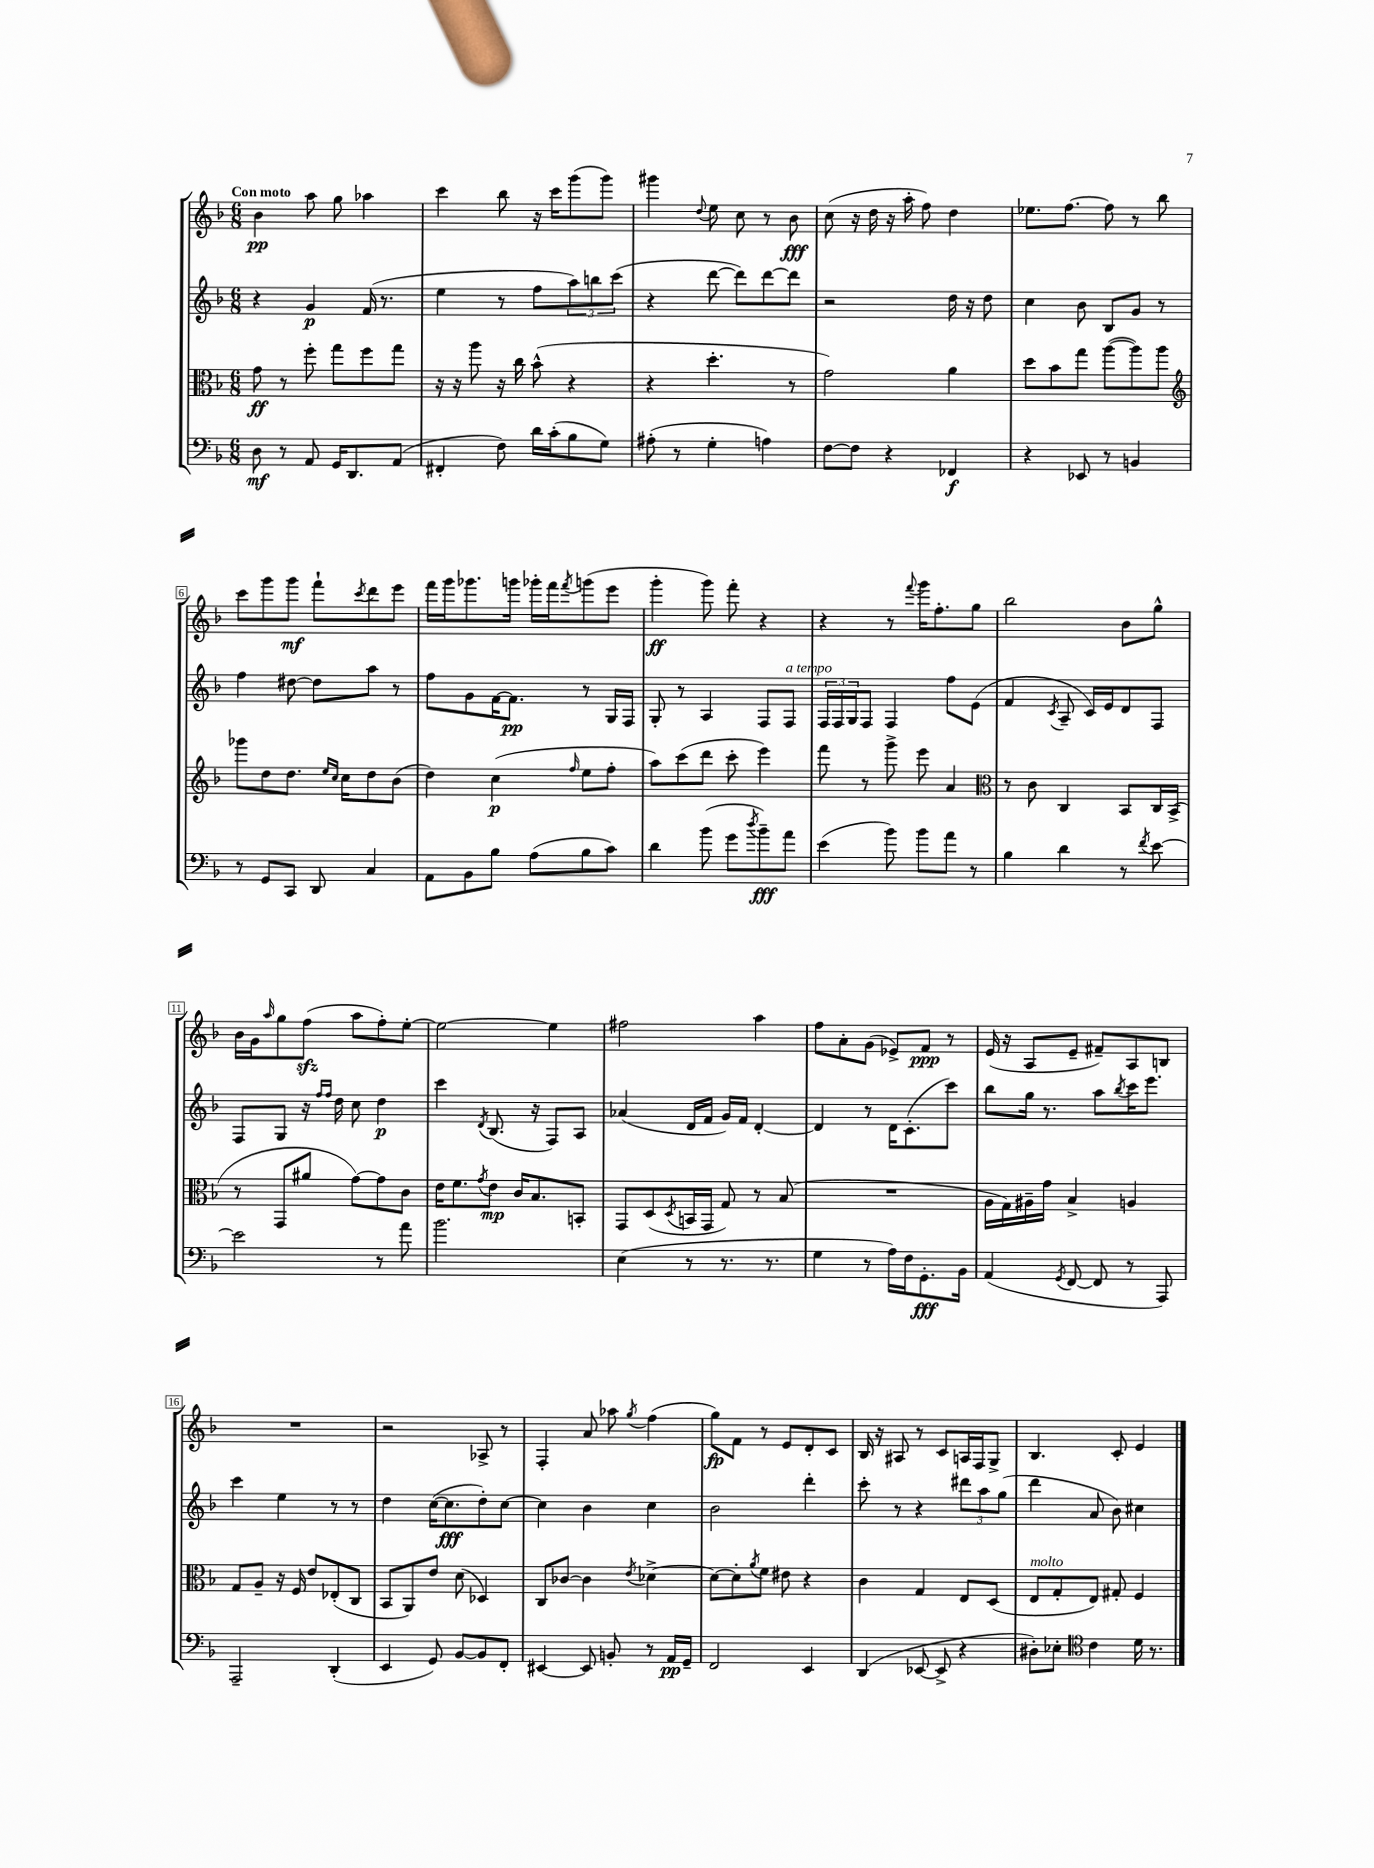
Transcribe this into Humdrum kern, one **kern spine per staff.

**kern	**dynam	**kern	**dynam	**kern	**dynam	**kern	**dynam
*part4	*part4	*part3	*part3	*part2	*part2	*part1	*part1
*staff4	*staff4	*staff3	*staff3	*staff2	*staff2	*staff1	*staff1
*clefF4	*	*clefC3	*	*clefG2	*	*clefG2	*
*k[b-]	*	*k[b-]	*	*k[b-]	*	*k[b-]	*
*M6/8	*	*M6/8	*	*M6/8	*	*M6/8	*
=1	=1	=1	=1	=1	=1	=1	=1
!	!	!	!	!	!	!LO:TX:a:B:t=Con moto	!
8D\	mf	8g\	ff	4r	.	4b-\	pp
8r	.	8r	.	.	.	.	.
8AA/	.	8ff'\	.	4g/	p	8aa\	.
16GG/KL	.	8gg\L	.	.	.	8gg\	.
8.DD/	.	.	.	.	.	.	.
.	.	8ff\	.	(16f/	.	4aa-X\	.
.	.	.	.	8.r	.	.	.
(8AA/J	.	8gg\J	.	.	.	.	.
=2	=2	=2	=2	=2	=2	=2	=2
4FF#X'/	.	16r	.	4ee\	.	4ccc\	.
.	.	16r	.	.	.	.	.
.	.	8aa\	.	.	.	.	.
8F\)	.	16r	.	8r	.	8bb-\	.
.	.	16cc\	.	.	.	.	.
16d\LL	.	(8b-^^\	.	8ff\L	.	16r	.
(16c'\J	.	.	.	.	.	16ccc\KL	.
8B-\	.	4r	.	12aa\)	.	(8ggg\	.
.	.	.	.	12bbn\	.	.	.
8G\J)	.	.	.	.	.	8ggg\J)	.
.	.	.	.	(12ccc\J	.	.	.
=3	=3	=3	=3	=3	=3	=3	=3
(8A#X'\	.	4r	.	4r	.	4ggg#X\	.
8r	.	.	.	.	.	.	.
.	.	.	.	.	.	8qqdd/	.
4G'\	.	4.dd'\	.	[8ddd\	.	8ee\	.
.	.	.	.	8ddd\L])	.	8cc\	.
4An\)	.	.	.	[8ddd\	.	8r	.
.	.	8r	.	8ddd\J]	.	8b-\	fff
=4	=4	=4	=4	=4	=4	=4	=4
[8F\L	.	2g\)	.	2r	.	(8cc\	.
8F\J]	.	.	.	.	.	16r	.
.	.	.	.	.	.	16dd\	.
4r	.	.	.	.	.	16r	.
.	.	.	.	.	.	16aa'\	.
.	.	.	.	.	.	8ff\)	.
4FF-X/	f	4a\	.	16dd\	.	4dd\	.
.	.	.	.	16r	.	.	.
.	.	.	.	8dd\	.	.	.
=5	=5	=5	=5	=5	=5	=5	=5
4r	.	8dd\L	.	4cc\	.	8.ee-X\L	.
.	.	8b-\	.	.	.	.	.
.	.	.	.	.	.	[8.ff\J	.
8EE-X/	.	8gg\J	.	8b-\	.	.	.
8r	.	([8aa\L	.	8B-/L	.	8ff\]	.
4BBn/	.	8aa\])	.	8g/J	.	8r	.
.	.	8aa\J	.	8r	.	8bb-\	.
!!LO:LB:g=z
=6	=6	=6	=6	=6	=6	=6	=6
*	*	*clefG2	*	*	*	*	*
8r	.	8ggg-X\L	.	4ff\	.	8ccc\L	.
8GG/L	.	8dd\	.	.	.	8ggg\	.
8CC/J	.	8.dd\J	.	[8dd#X\	.	8ggg\J	mf
8DD/	.	.	.	8dd#\L]	.	8fff`\L	.
.	.	16qqee/LL	.	.	.	.	.
.	.	16qqcc/JJ	.	.	.	.	.
.	.	16cc\KL	.	.	.	.	.
.	.	.	.	.	.	8qccc/	.
4C/	.	8dd\	.	8aa\J	.	8ddd\	.
.	.	(8b-\J	.	8r	.	8eee\J	.
=7	=7	=7	=7	=7	=7	=7	=7
8AA\L	.	4dd\)	.	8ff\L	.	16fff\LL	.
.	.	.	.	.	.	16ggg\J	.
8BB-\	.	.	.	8g\	.	8.ggg-X\	.
8B-\J	.	(4cc\	p	[16f\K	.	.	.
.	.	.	.	8.f\J]	pp	16gggn\Jk	.
(8A\L	.	.	.	.	.	16ggg-X'\LL	.
.	.	.	.	.	.	16fff\J	.
.	.	16qqff/	.	.	.	8qfff/	.
8B-\	.	8ee\L	.	8r	.	(8gggn\	.
8c\J)	.	8ff'\J	.	16G/LL	.	8eee\J	.
.	.	.	.	16F/JJ	.	.	.
=8	=8	=8	=8	=8	=8	=8	=8
4d\	.	8aa\L)	.	8G'/	.	4ggg'\	ff
.	.	(8ccc\	.	8r	.	.	.
(8b-\	.	8ddd\J	.	4A/	.	8ggg\)	.
8g\L	.	8ccc'\	.	.	.	8fff'\	.
8qdd/	.	.	.	.	.	.	.
8b-~\)	fff	4eee\)	.	8F/L	.	4r	.
!	!	!	!	!LO:TX:a:i:t=a tempo	!	!	!
8a\J	.	.	.	8F/J	.	.	.
=9	=9	=9	=9	=9	=9	=9	=9
(4e\	.	8fff\	.	24F/LL	.	4r	.
.	.	.	.	24F/	.	.	.
.	.	.	.	24G/J	.	.	.
.	.	8r	.	8F/J	.	.	.
8b-\)	.	8ggg^\	.	4F/	.	8r	.
.	.	.	.	.	.	8qqfff/	.
8b-\L	.	8eee\	.	.	.	16ggg\KL	.
.	.	.	.	.	.	8.ff'\	.
8a\J	.	4a/	.	8ff\L	.	.	.
8r	.	.	.	(8e\J	.	8gg\J	.
=10	=10	=10	=10	=10	=10	=10	=10
*	*	*clefC3	*	*	*	*	*
4B-\	.	8r	.	4f/	.	2bb-\	.
.	.	8c\	.	.	.	.	.
.	.	.	.	8qc/	.	.	.
4d\	.	4C/	.	8A~/	.	.	.
.	.	.	.	16c/LL)	.	.	.
.	.	.	.	16e/J	.	.	.
8r	.	8BB-/L	.	8d/	.	8b-\L	.
8qf/	.	.	.	.	.	.	.
[8e\	.	16C/L	.	8F/J	.	8gg^^\J	.
.	.	(16BB-^/JJ	.	.	.	.	.
!!LO:LB:g=z
=11	=11	=11	=11	=11	=11	=11	=11
2e\]	.	8r	.	8F/L	.	16b-\LL	.
.	.	.	.	.	.	16g\J	.
.	.	.	.	.	.	16qqaa/	.
.	.	8GG/L	.	8G/J	.	8gg\	.
.	.	8a#X/J	.	16r	.	(8ffzz\J	.
.	.	.	.	16qqff/LL	.	.	.
.	.	.	.	16qqff/JJ	.	.	.
.	.	.	.	16dd\	.	.	.
.	.	[8g\L)	.	8cc\	.	8aa\L	.
8r	.	8g\]	.	4dd\	p	8ff'\)	.
8a\	.	8c\J	.	.	.	[8ee'\J	.
=12	=12	=12	=12	=12	=12	=12	=12
2.b-\	.	16e\KL	.	4ccc\	.	2ee\_	.
.	.	8.f\	.	.	.	.	.
.	.	8qg/	.	8qd/	.	.	.
.	.	8e\J	mp	(8.B-/	.	.	.
.	.	16c/KL	.	.	.	.	.
.	.	8.B-/	.	16r	.	.	.
.	.	.	.	8F/L)	.	4ee\]	.
.	.	8BBn'/J	.	8A/J	.	.	.
=13	=13	=13	=13	=13	=13	=13	=13
(4E\	.	8GG/L	.	(4a-X/	.	2ff#X\	.
.	.	(8D/	.	.	.	.	.
.	.	8qD/	.	.	.	.	.
8r	.	16BBn/L	.	16d/LL	.	.	.
.	.	16GG/JJ	.	16f/JJ	.	.	.
8.r	.	8G/)	.	16g/LL)	.	.	.
.	.	.	.	16f/JJ	.	.	.
.	.	8r	.	[4d'/	.	4aa\	.
8.r	.	.	.	.	.	.	.
.	.	(8B-/	.	.	.	.	.
=14	=14	=14	=14	=14	=14	=14	=14
4G\	.	2.r	.	4d/]	.	8ff\L	.
.	.	.	.	.	.	8a'\	.
8r	.	.	.	8r	.	(8g\J	.
16A\LL)	.	.	.	16d\KL	.	8e-X^/L)	.
16F\J	.	.	.	(8.c'\	.	.	.
8.GG'\	fff	.	.	.	.	8f/J	ppp
.	.	.	.	8ccc\J)	.	8r	.
16BB-\Jk	.	.	.	.	.	.	.
=15	=15	=15	=15	=15	=15	=15	=15
(4AA/	.	16A\LL	.	8bb-\L	.	(16e/	.
.	.	16G\)	.	.	.	16r	.
.	.	16A#X~\	.	16gg\Jk	.	8A/L	.
.	.	16g\JJ	.	8.r	.	.	.
8qGG/	.	.	.	.	.	.	.
[8FF/	.	4B-^/	.	.	.	8e~/J	.
8FF/]	.	.	.	8aa\L	.	8f#X~/L)	.
.	.	.	.	8qbb-/	.	.	.
8r	.	4An/	.	16ccc\K	.	8A/	.
.	.	.	.	8.eee\J	.	.	.
8AAA/)	.	.	.	.	.	8Bn/J	.
!!LO:LB:g=z
=16	=16	=16	=16	=16	=16	=16	=16
2AAA~/	.	8G/L	.	4ccc\	.	2.r	.
.	.	8A~/J	.	.	.	.	.
.	.	16r	.	4ee\	.	.	.
.	.	16F/	.	.	.	.	.
.	.	8e/L	.	.	.	.	.
(4DD'/	.	(8E-X'/	.	8r	.	.	.
.	.	8C/J	.	8r	.	.	.
=17	=17	=17	=17	=17	=17	=17	=17
4EE/	.	8BB-/L	.	4dd\	.	2r	.
.	.	8AA/)	.	.	.	.	.
8GG/)	.	8e/J	.	([16cc\KL	.	.	.
.	.	.	.	8.cc\]	fff	.	.
[8BB-/L	.	(8d\	.	.	.	.	.
8BB-/]	.	4D-X/)	.	8dd'\)	.	8A-X^/	.
8FF'/J	.	.	.	[8cc\J	.	8r	.
=18	=18	=18	=18	=18	=18	=18	=18
[4EE#X/	.	8C/L	.	4cc\]	.	4F'/	.
.	.	[8c-X/J	.	.	.	.	.
8EE#/]	.	4c-\]	.	4b-\	.	8a/	.
8BBn'/	.	.	.	.	.	8aa-X\	.
.	.	8qe/	.	.	.	8qgg/	.
8r	.	[4d-X^\	.	4cc\	.	(4ff\	.
16AA/LL	pp	.	.	.	.	.	.
16GG~/JJ	.	.	.	.	.	.	.
=19	=19	=19	=19	=19	=19	=19	=19
2FF/	.	8d-\L_	.	2b-\	.	8gg\L)	fp
.	.	8d-'\]	.	.	.	8f\J	.
.	.	8qa/	.	.	.	.	.
.	.	8f\J	.	.	.	8r	.
.	.	8e#X\	.	.	.	8e/L	.
4EE/	.	4r	.	4ddd'\	.	8d'/	.
.	.	.	.	.	.	8c/J	.
=20	=20	=20	=20	=20	=20	=20	=20
(4DD/	.	4c\	.	8ccc'\	.	16B-/	.
.	.	.	.	.	.	16r	.
.	.	.	.	8r	.	8A#X/	.
[8EE-X/	.	4G/	.	4r	.	8r	.
8EE-^/]	.	.	.	.	.	8c/L	.
4r	.	8E/L	.	12ddd#X\L	.	16An/L	.
.	.	.	.	.	.	16F/J	.
.	.	.	.	12aa\	.	.	.
.	.	(8D/J	.	.	.	8G^/J	.
.	.	.	.	(12gg\J	.	.	.
=21	=21	=21	=21	=21	=21	=21	=21
!	!	!LO:TX:a:i:t=molto	!	!	!	!	!
8D#X'\L)	.	8E/L	.	4ddd\	.	4.B-/	.
8E-X'\J	.	8G'/	.	.	.	.	.
*clefC4	*	*	*	*	*	*	*
4c\	.	8E/J)	.	8a/	.	.	.
.	.	8G#X'/	.	8b-\)	.	8c'/	.
16d\	.	4F/	.	4cc#X\	.	4e/	.
8.r	.	.	.	.	.	.	.
==	==	==	==	==	==	==	==
*-	*-	*-	*-	*-	*-	*-	*-
